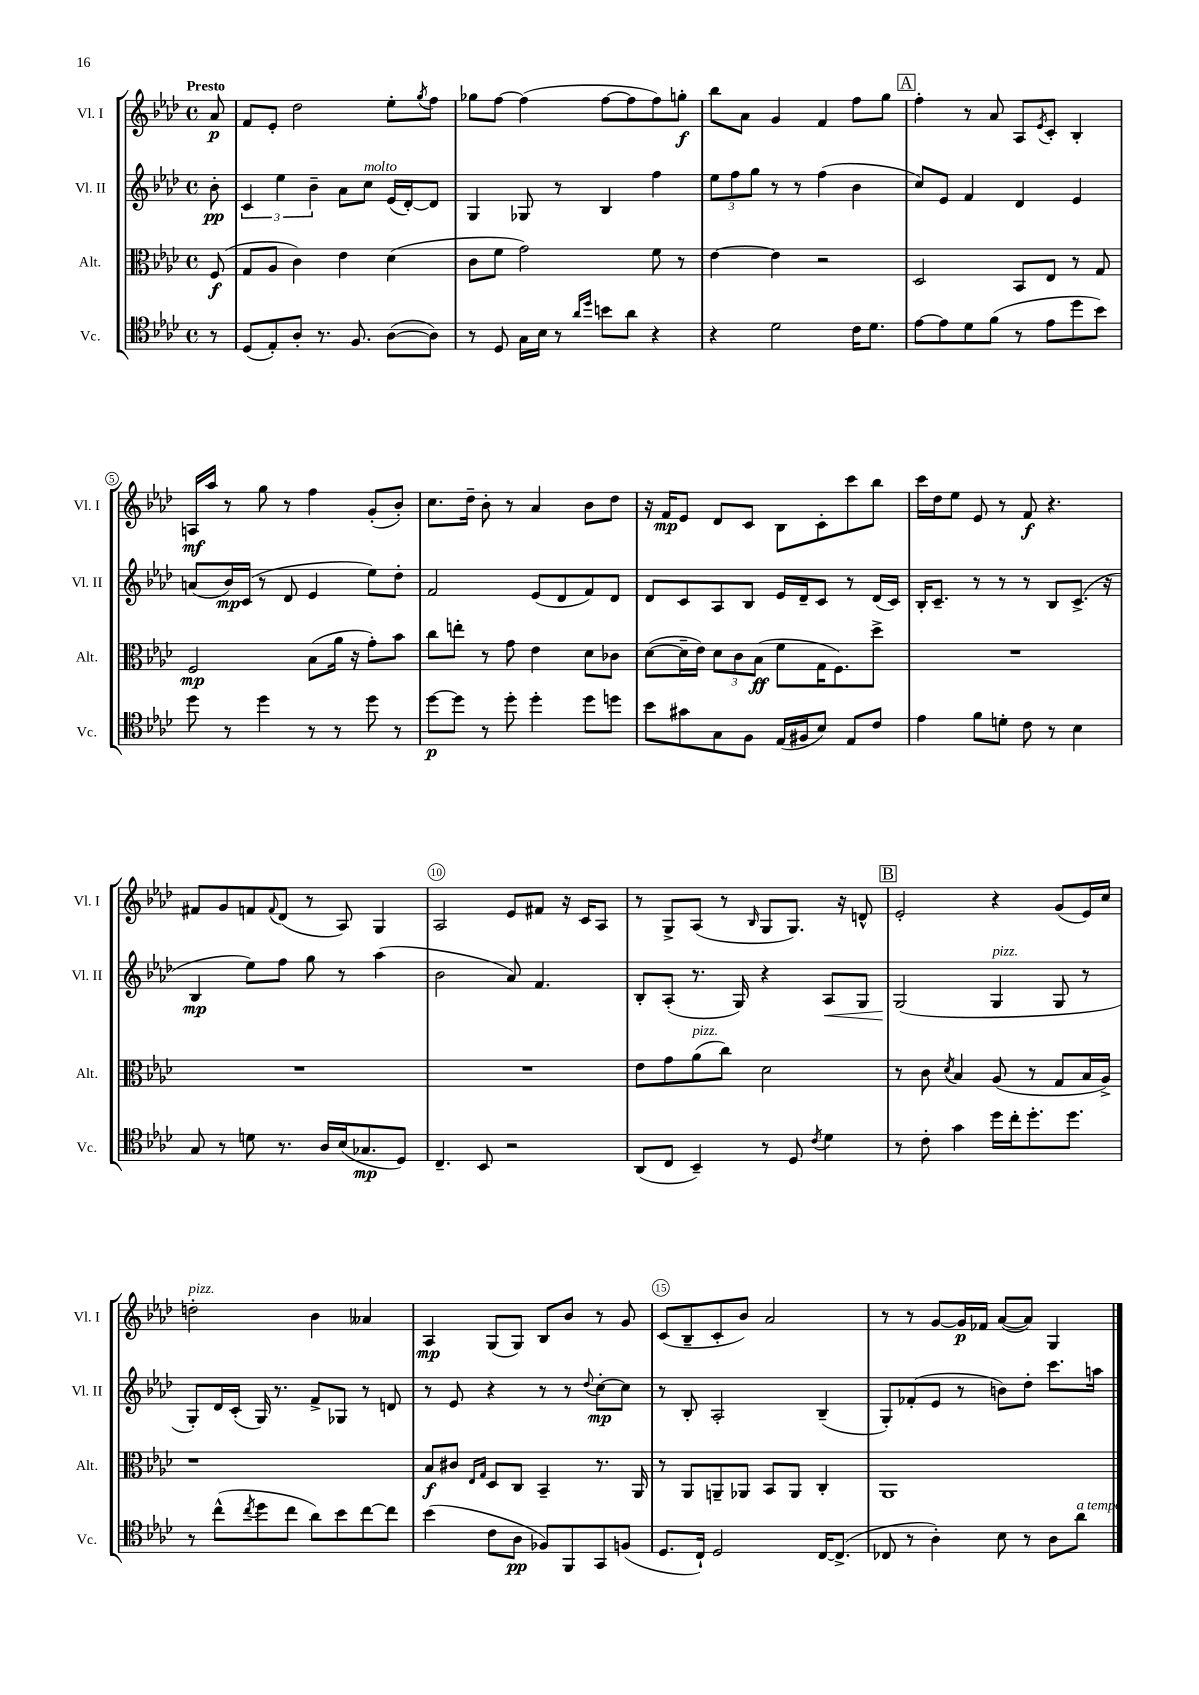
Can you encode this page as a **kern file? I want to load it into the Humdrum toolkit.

**kern	**kern	**kern	**kern
*staff4	*staff3	*staff2	*staff1
*clefC4	*clefC3	*clefG2	*clefG2
*k[b-e-a-d-]	*k[b-e-a-d-]	*k[b-e-a-d-]	*k[b-e-a-d-]
*M4/4	*M4/4	*M4/4	*M4/4
*met(c)	*met(c)	*met(c)	*met(c)
8r	(8F	8b-'	8a-
=	=	=	=
(8D-	8G	6c	8f
8E-')	8A-	.	8e-'
.	.	6ee-	.
8A-'	4c)	.	2dd-
.	.	6b-~	.
8.r	.	.	.
.	4e-	8a-	.
8.F	.	.	.
.	.	8cc	.
([8A-	(4d-	(16e-	8ee-'
.	.	[16d-')	.
.	.	.	8qgg
8A-])	.	8d-]	8ff
=	=	=	=
8r	8c	4G	8gg-
8D-	8f	.	[8ff
16G	2g)	8G-	(4ff]
16B-	.	.	.
8r	.	8r	.
16qqa-	.	.	.
16qqdd-	.	.	.
8b	.	4B-	[8ff
8a-	.	.	8ff]
4r	8f	4ff	8ff)
.	8r	.	8gg'
=	=	=	=
4r	[4e-	12ee-	8bb-
.	.	12ff	.
.	.	.	8a-
.	.	12gg	.
2d-	4e-]	8r	4g
.	.	8r	.
.	2r	(4ff	4f
16c	.	4b-	8ff
8.d-	.	.	.
.	.	.	8gg
=	=	=	=
[8e-	2D-	8cc)	4ff'
8e-]	.	8e-	.
8d-	.	4f	8r
(8f	.	.	8a-
8r	8BB-	4d-	8A-
.	.	.	8qe-
8e-	8E-	.	8c'
8dd-	8r	4e-	4B-'
8b-)	8G	.	.
=	=	=	=
8dd-	2F	(8a	16A
.	.	.	16aa-
8r	.	16b-)	8r
.	.	(16c	.
4dd-	.	8r	8gg
.	.	8d-	8r
8r	(8B-	4e-	4ff
8r	16a-	.	.
.	16r	.	.
8dd-	8g')	8ee-)	(8g'
8r	8b-	8dd-'	8b-')
=	=	=	=
[8dd-	8cc	2f	8.cc
8dd-]	8ee'	.	.
.	.	.	16dd-~
8r	8r	.	8b-'
8dd-'	8g	.	8r
4dd-'	4e-	(8e-	4a-
.	.	8d-	.
8dd-	8d-	8f)	8b-
8dd	8c-	8d-	8dd-
=	=	=	=
8b-	([8d-	8d-	16r
.	.	.	16f
8g#	16d-~]	8c	8e-
.	16e-)	.	.
8G	12d-	8A-	8d-
.	12c	.	.
8F	.	8B-	8c
.	(12B-	.	.
(16E-	8f	16e-	8B-
16F#	.	16d-~	.
8B-)	16G	8c	8c'
.	8.F)	.	.
8E-	.	8r	8ccc
8c	8dd-^	(16d-	8bb-
.	.	16c)	.
=	=	=	=
4e-	1r	16B-'	16ccc
.	.	8.c~	16dd-
.	.	.	8ee-
8f	.	8r	8e-
8d'	.	8r	8r
8c	.	8r	8f
8r	.	8B-	4.r
4B-	.	(8.c^	.
.	.	16r	.
=	=	=	=
8G	1r	4B-	8f#
8r	.	.	8g
8d	.	8ee-)	8f
.	.	.	8qqf
8.r	.	8ff	(8d-
.	.	8gg	8r
16A-	.	.	.
(16B-	.	8r	8A-)
8.G-	.	.	.
.	.	(4aa-	4G
8D-)	.	.	.
=	=	=	=
4.C~	1r	2b-	2A-
8BB-	.	.	.
2r	.	8a-)	8e-
.	.	4.f	8f#
.	.	.	16r
.	.	.	16c
.	.	.	8A-
=	=	=	=
(8AA-	8e-	8B-'	8r
8C	8g	(8A-'	8G^
4BB-~)	(8a-	8.r	(8A-
.	8cc)	.	8r
.	.	16G)	.
.	.	.	16qqB-
8r	2d-	4r	8G
8D-	.	.	8.G)
8qc	.	.	.
4d-	.	8A-	.
.	.	.	16r
.	.	8G	8d^^
=	=	=	=
8r	8r	(2G	2e-'
8c'	8c	.	.
.	8qd-	.	.
4g	4B-	.	.
16dd-	(8A-	4G	4r
16cc'	.	.	.
8.dd-'	8r	.	.
.	8G	8G	(8g
8.dd-	.	.	.
.	16B-	8r	16e-)
.	16A-^)	.	16cc
=	=	=	=
8r	1r	8G')	2dd'
(8cc^^	.	16d-	.
.	.	(16c'	.
8qcc	.	.	.
8dd-	.	16G)	.
.	.	8.r	.
8cc	.	.	.
8a-)	.	8f^	4b-
8b-	.	8G-	.
[8cc	.	8r	4a--
8cc]	.	8d	.
=	=	=	=
(4b-	8B-	8r	4A-
.	8c#	8e-	.
.	16qqE-	.	.
.	16qqG	.	.
8c	8D-	4r	(8G
8A-	8C	.	8G)
8F-)	4BB-~	8r	8B-
8FF	.	8r	8b-
.	.	8qqdd-	.
8GG	8.r	[8cc'	8r
(8F	.	8cc]	8g
.	16AA-	.	.
=	=	=	=
8.D-	8r	8r	(8c
.	8AA-	8B-'	8B-~
16C`)	.	.	.
2D-	8AA~	2A-'	8c'
.	8AA-	.	8b-)
.	8BB-	.	2a-
.	8AA-	.	.
[16C	4C'	(4B-~	.
(8.C^]	.	.	.
=	=	=	=
8C-	1AA-	8G')	8r
8r	.	(8f-'	8r
4A-')	.	8e-	[8g
.	.	8r	16g]
.	.	.	16f-
8B-	.	8b)	([8a-
8r	.	8dd-'	8a-])
8A-	.	8.ccc	4G
8a-	.	.	.
.	.	16aa	.
==	==	==	==
*-	*-	*-	*-
